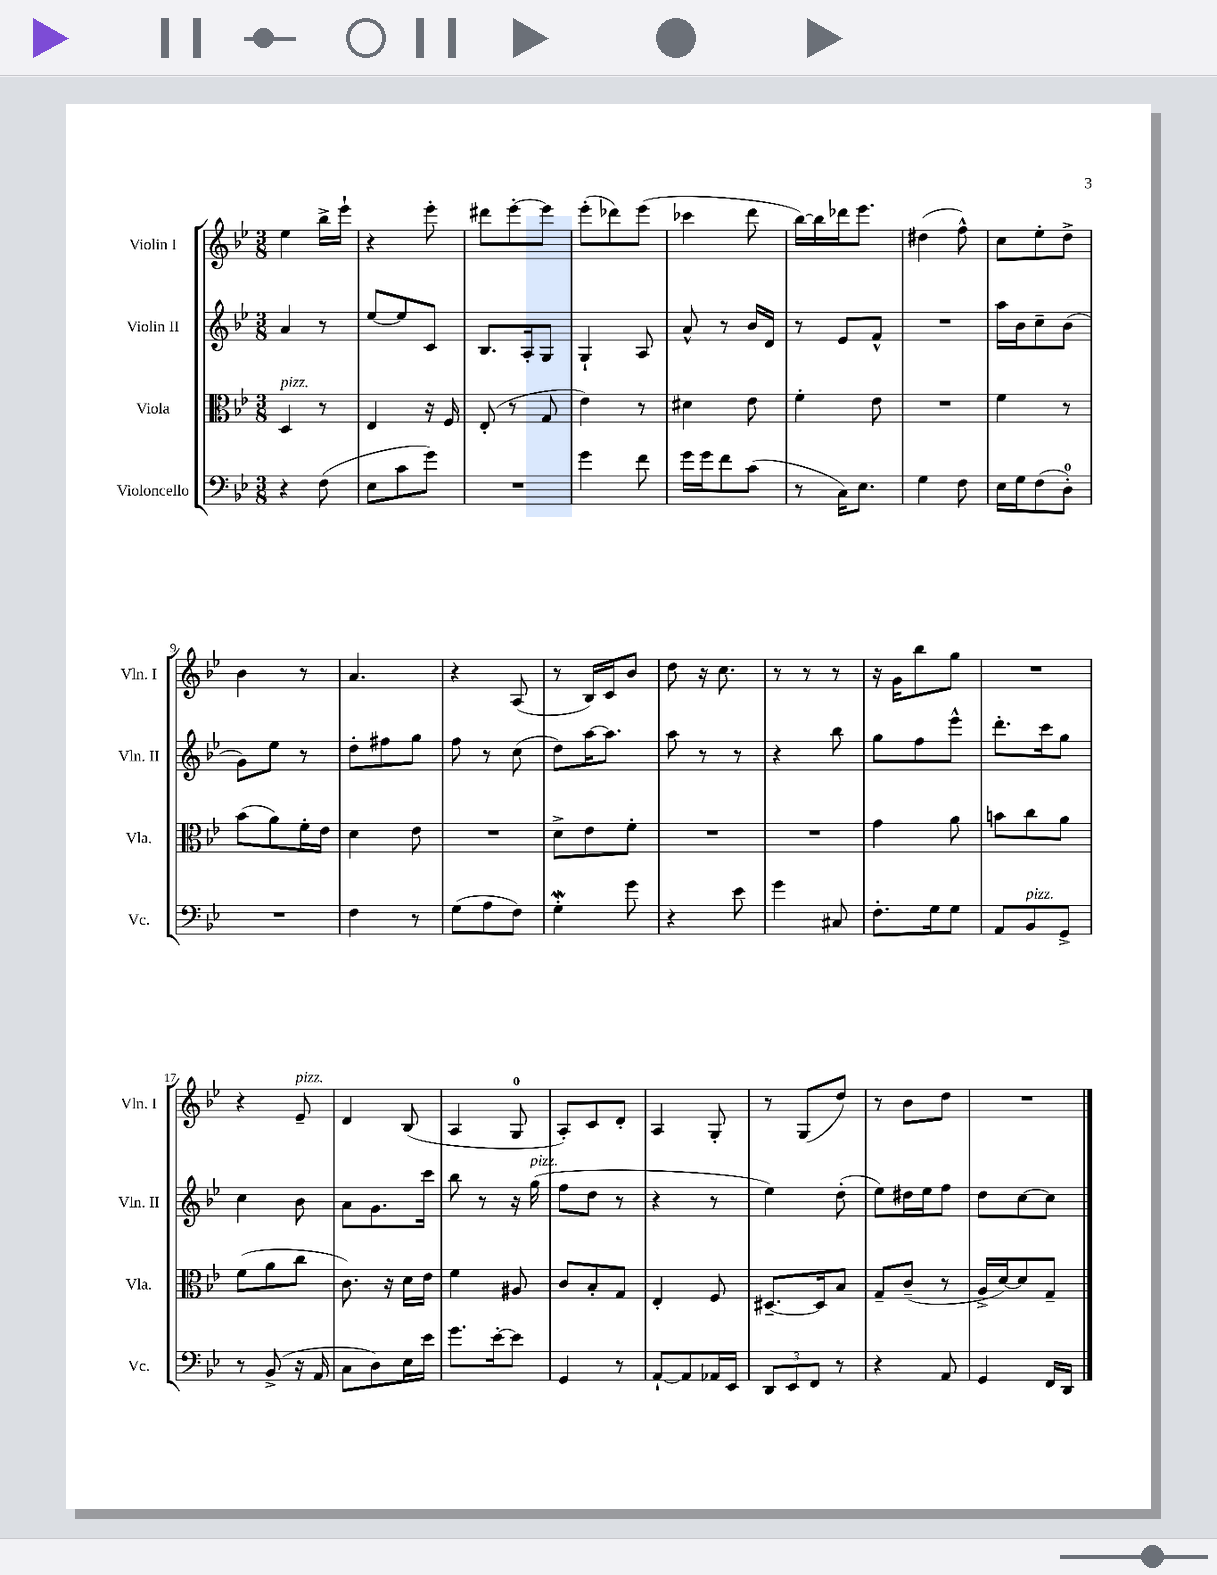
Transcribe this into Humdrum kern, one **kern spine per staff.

**kern	**kern	**kern	**kern
*staff4	*staff3	*staff2	*staff1
*clefF4	*clefC3	*clefG2	*clefG2
*k[b-e-]	*k[b-e-]	*k[b-e-]	*k[b-e-]
*M3/8	*M3/8	*M3/8	*M3/8
4r	4D/	4a/	4ee-\
(8F\	8r	8r	16bb-^\LL
.	.	.	16eee-`\JJ
=	=	=	=
8E-\L	4E-/	[8ee-/L	4r
8c\	.	8ee-/]	.
8g\J)	16r	8c/J	8eee-'\
.	16F/	.	.
=	=	=	=
4.r	(8E-'/	8.B-/L	8ddd#\L
.	8r	.	[8eee-'\
.	.	16A'/k	.
.	8G/	8G/J	8eee-\]J
=	=	=	=
4g\	4e-\)	4G`/	(8eee-'\L
.	.	.	8ddd-\)
8f\	8r	8A/	(8eee-\J
=	=	=	=
16g\LL	4d#\	8a^^/	4ccc-\
16g\J	.	.	.
8f\	.	8r	.
(8c\J	8e-\	16b-/LL	8ddd\
.	.	16d/JJ	.
=	=	=	=
8r	4f'\	8r	[16bb-\LL)
.	.	.	16bb-\]
16C\LK)	.	8e-/L	16ddd-\J
8.E-\J	.	.	8.eee-\J
.	8e-\	8f^^/J	.
=	=	=	=
4G\	4.r	4.r	(4dd#\
8F\	.	.	8ff^^\)
=	=	=	=
16E-\LL	4f\	16aa\LL	8cc\L
16G\J	.	16b-\J	.
(8F\	.	8cc~\	8ee-'\
8D'\J)	8r	(8b-\J	8dd^\J
=	=	=	=
4.r	(8b-\L	8g\L)	4b-\
.	8a\)	8ee-\J	.
.	16f'\L	8r	8r
.	16e-\JJ	.	.
=	=	=	=
4F\	4d\	8dd'\L	4.a/
.	.	8ff#\	.
8r	8e-\	8gg\J	.
=	=	=	=
(8G\L	4.r	8ff\	4r
8A\	.	8r	.
8F\J)	.	(8cc\	(8A/
=	=	=	=
4G'\	8d^\L	8dd\L)	8r
.	8e-\	[16aa\K	16B-/LL)
.	.	8.aa\]J	16c/J
8g\	8f'\J	.	8b-/J
=	=	=	=
4r	4.r	8aa\	8dd\
.	.	8r	16r
.	.	.	8.cc\
8e-\	.	8r	.
=	=	=	=
4g\	4.r	4r	8r
.	.	.	8r
8C#/	.	8bb-\	8r
=	=	=	=
8.F'\L	4g\	8gg\L	16r
.	.	.	16g\LK
.	.	8ff\	8bb-\
16G\k	.	.	.
8G\J	8a\	8eee-^^\J	8gg\J
=	=	=	=
8AA/L	8b\L	8.ddd'\L	4.r
8BB-/	8cc\	.	.
.	.	16ccc\k	.
8GG^/J	8a\J	8gg\J	.
=	=	=	=
8r	(8f\L	4cc\	4r
(8BB-^/	8a\	.	.
16r	8cc\J	8b-\	8e-~/
16AA/	.	.	.
=	=	=	=
8C\L	8.c\)	8a\L	4d/
8D\)	.	8.g\	.
.	16r	.	.
16E-\L	16d\LL	.	(8B-/
16e-\JJ	16e-\JJ	16ccc\Jk	.
=	=	=	=
8.g\L	4f\	8bb-\	4A/
.	.	8r	.
[16e-'\k	.	.	.
8e-\]J	8A#/	16r	8G/
.	.	(16gg\	.
=	=	=	=
4GG/	8c/L	8ff\L	8A'/L)
.	8B-'/	8dd\J	8c/
8r	8G/J	8r	8d'/J
=	=	=	=
[8AA`/L	4E-'/	4r	4A/
8AA/]	.	.	.
16AA-/L	8F/	8r	8G'/
16EE-/JJ	.	.	.
=	=	=	=
12DD/L	[8.D#~/L	4ee-\)	8r
12EE-/	.	.	.
.	.	.	(8G/L
12FF/J	.	.	.
.	16D#/]k	.	.
8r	8B-/J	(8dd'\	8dd/J)
=	=	=	=
4r	8G~/L	8ee-\L)	8r
.	(8c~/J	16dd#\L	8b-\L
.	.	16ee-\J	.
8AA/	8r	8ff\J	8dd\J
=	=	=	=
4GG/	16A^/LL	8dd\L	4.r
.	[16d/J)	.	.
.	8d/]	[8cc\	.
16FF/LL	8G~/J	8cc\]J	.
16DD/JJ	.	.	.
==	==	==	==
*-	*-	*-	*-
